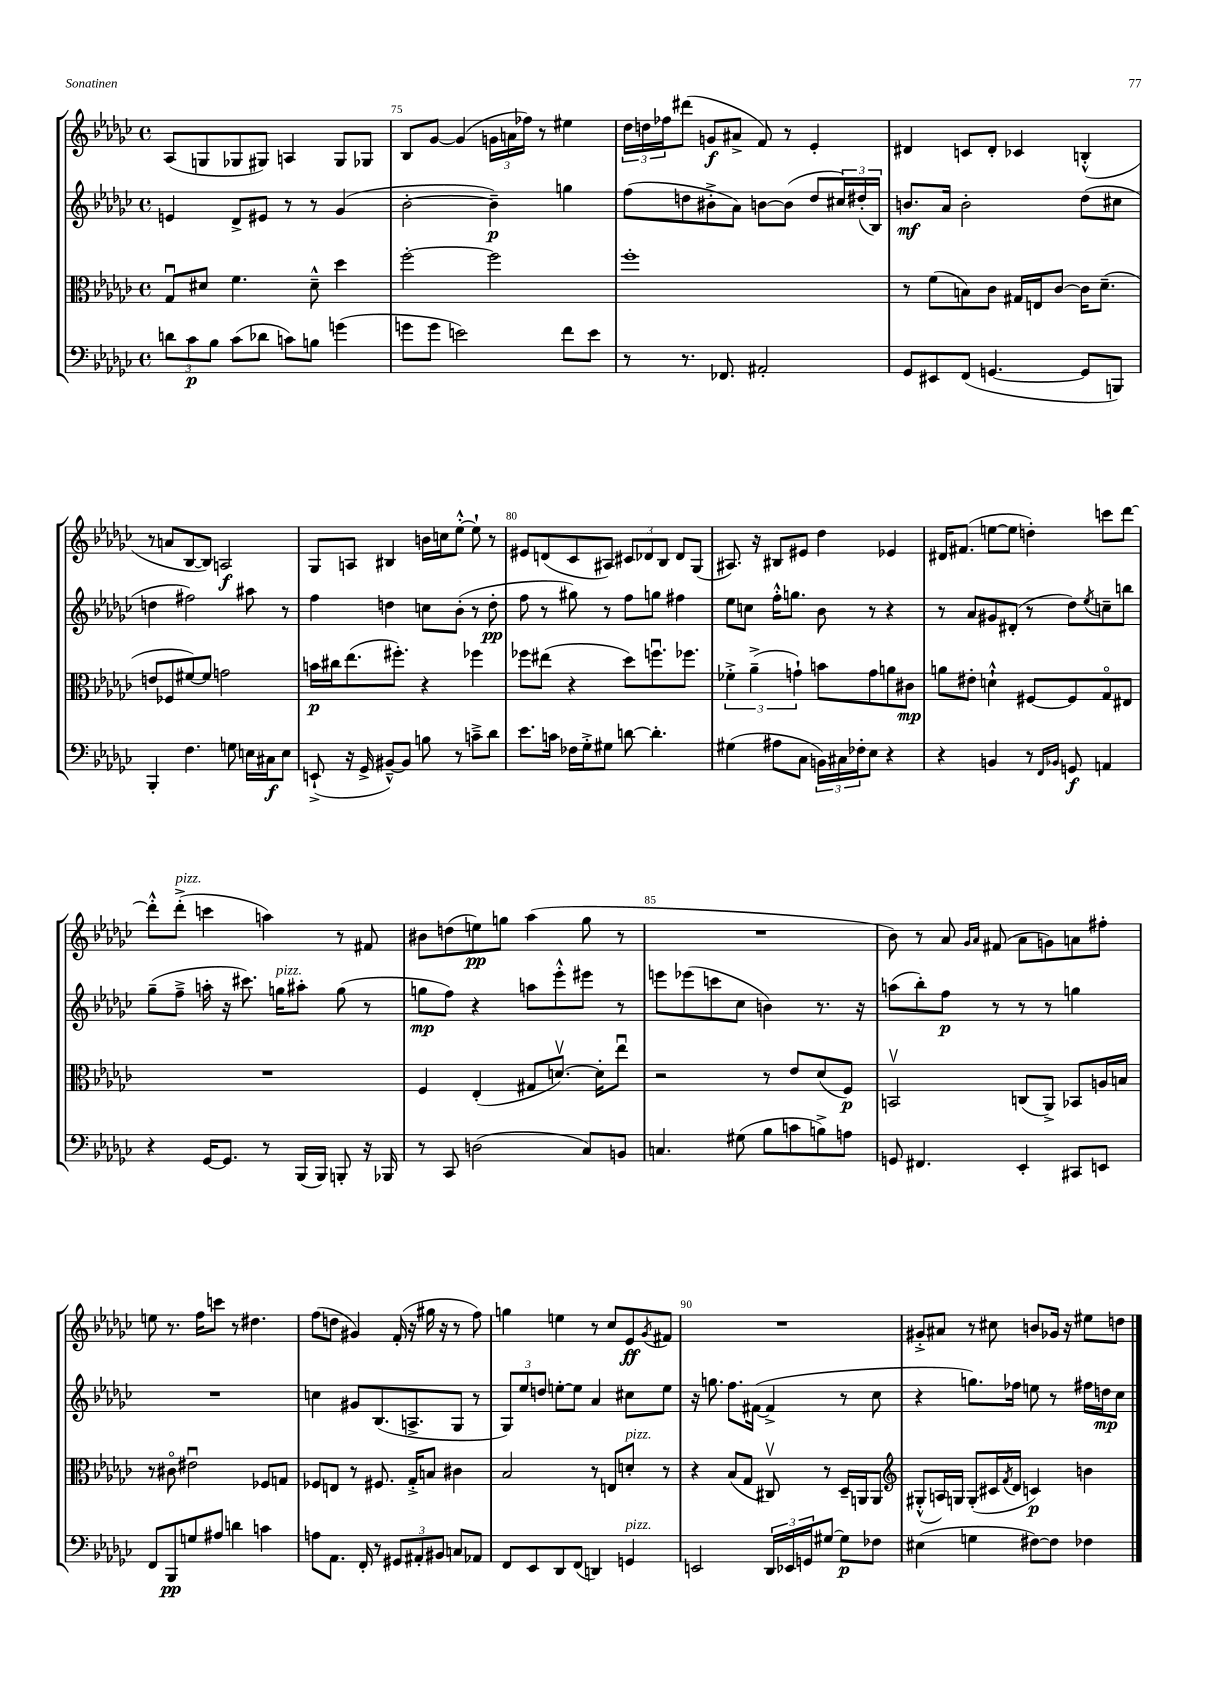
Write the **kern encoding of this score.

**kern	**dynam	**kern	**dynam	**kern	**dynam	**kern	**dynam
*part4	*part4	*part3	*part3	*part2	*part2	*part1	*part1
*staff4	*staff4	*staff3	*staff3	*staff2	*staff2	*staff1	*staff1
*clefF4	*	*clefC3	*	*clefG2	*	*clefG2	*
*k[b-e-a-d-g-c-]	*	*k[b-e-a-d-g-c-]	*	*k[b-e-a-d-g-c-]	*	*k[b-e-a-d-g-c-]	*
*M4/4	*	*M4/4	*	*M4/4	*	*M4/4	*
*met(c)	*	*met(c)	*	*met(c)	*	*met(c)	*
=74	=74	=74	=74	=74	=74	=74	=74
12dn\L	.	8G-u/L	.	4en/	.	(8A-/L	.
12c-\	p	.	.	.	.	.	.
.	.	8d#X/J	.	.	.	8Gn/	.
12B-\J	.	.	.	.	.	.	.
(8c-\L	.	4.f\	.	8d-^/L	.	8G-X/	.
8d-X\J	.	.	.	8e#X/J	.	8G#X/J)	.
8cn\L)	.	.	.	8r	.	4An/	.
8Bn\J	.	8d#~^^\	.	8r	.	.	.
(4gn\	.	4dd-\	.	(4g-/	.	8G#/L	.
.	.	.	.	.	.	8G-X/J	.
=75	=75	=75	=75	=75	=75	=75	=75
8gn\L	.	[2ff'\	.	[2b-'\	.	8B-/L	.
8g\J	.	.	.	.	.	[8g-/J	.
2en\)	.	.	.	.	.	(4g-/]	.
.	.	2ff\]	.	4b-~\])	p	24gn\LL	.
.	.	.	.	.	.	24an\	.
.	.	.	.	.	.	24ff-X\JJ)	.
.	.	.	.	.	.	8r	.
8f\L	.	.	.	4ggn\	.	4ee#X\	.
8e\J	.	.	.	.	.	.	.
=76	=76	=76	=76	=76	=76	=76	=76
8r	.	1ff'	.	(8ff\L	.	24dd-\LL	.
.	.	.	.	.	.	24ddn\	.
.	.	.	.	.	.	24ff-X\J	.
8.r	.	.	.	8ddn\	.	(8ddd#X\J	.
.	.	.	.	8b#X'^\	.	8gn/L	f
8.FF-X/	.	.	.	.	.	.	.
.	.	.	.	8a-\J)	.	8a#X^/J	.
2AA#X'/	.	.	.	[8bn\L	.	8f/)	.
.	.	.	.	(8b\J]	.	8r	.
.	.	.	.	8dd/L	.	4e-'/	.
.	.	.	.	24cc#X/L)	.	.	.
.	.	.	.	(24dd#X'/	.	.	.
.	.	.	.	24B-/JJ)	.	.	.
=77	=77	=77	=77	=77	=77	=77	=77
8GG-/L	.	8r	.	8.bn/L	mf	4d#X/	.
8EE#X/	.	(8f\L	.	.	.	.	.
.	.	.	.	16a-/Jk	.	.	.
(8FF/J	.	8Bn\)	.	2b'\	.	8cn/L	.
[4.GGn/	.	8c-\J	.	.	.	8d#'/J	.
.	.	16G#X/LL	.	.	.	4c-X/	.
.	.	16En/J	.	.	.	.	.
.	.	[8c-/J	.	.	.	.	.
8GG/L]	.	16c-\KL]	.	(8dd-\L	.	(4Bn'^^/	.
.	.	(8.d-~\J	.	.	.	.	.
8BBBn/J)	.	.	.	8cc#X\J	.	.	.
!!LO:LB:g=z
=78	=78	=78	=78	=78	=78	=78	=78
4BBB-'/	.	8en/L	.	4ddn\	.	8r	.
.	.	8F-X/	.	.	.	8an/L	.
4.F\	.	[8f#X/)	.	2ff#X\)	.	[8B-/	.
.	.	8f#/J]	.	.	.	8B-/J])	.
.	.	2gn\	.	.	.	2An/	f
8Gn\	.	.	.	.	.	.	.
16En\LL	.	.	.	8aa#X\	.	.	.
16C#X\J	f	.	.	.	.	.	.
8E\J	.	.	.	8r	.	.	.
=79	=79	=79	=79	=79	=79	=79	=79
(8EEn`^/	.	16bn\LL	p	4ff\	.	8G-/L	.
.	.	16cc#X\J	.	.	.	.	.
16r	.	(8.ee-\	.	.	.	8An/J	.
16GG-^/	.	.	.	.	.	.	.
[8BB#X~^^/L)	.	.	.	4ddn\	.	4B#X/	.
.	.	8.ff#X'\J)	.	.	.	.	.
8BB#/J]	.	.	.	.	.	.	.
8Bn\	.	4r	.	8ccn\L	.	16bn\LL	.
.	.	.	.	.	.	16ccn\J	.
8r	.	.	.	(8b-'\J	.	[8ee-'^^\J	.
8cn~^\L	.	4ff-X\	.	8r	.	8ee-`\]	.
8d-\J	.	.	.	8dd'\	pp	8r	.
=80	=80	=80	=80	=80	=80	=80	=80
8.e-\L	.	8ff-X\L	.	8ff\	.	8e#X/L	.
.	.	(8ee#X\J	.	8r	.	(8dn/	.
16cn\Jk	.	.	.	.	.	.	.
16F-X\LL	.	4r	.	8gg#X\)	.	8c-/	.
16G-'^\J	.	.	.	.	.	.	.
8G#X\J	.	.	.	8r	.	8A#X/J)	.
[8dn\	.	8dd-\L)	.	8ff\L	.	12c#X/L	.
.	.	.	.	.	.	12d-X/	.
4.d'\]	.	8.ffnu\	.	8ggn\J	.	.	.
.	.	.	.	.	.	12B-/J	.
.	.	.	.	4ff#X\	.	8d-/L	.
.	.	8.ff-X\J	.	.	.	.	.
.	.	.	.	.	.	(8G-/J	.
=81	=81	=81	=81	=81	=81	=81	=81
(4G#X\	.	6f-X'^\	.	8ee-\L	.	8.A#X/)	.
.	.	.	.	8ccn\J	.	.	.
.	.	(6a-~^\	.	.	.	.	.
.	.	.	.	.	.	16r	.
8A#X\L	.	.	.	16ff'^^\KL	.	8B#X/L	.
.	.	.	.	8.ggn\J	.	.	.
.	.	6gn`\)	.	.	.	.	.
8C-\J	.	.	.	.	.	8e#X/J	.
24BBn\LL)	.	8bn\L	.	8b-\	.	4dd-\	.
24C#X\	.	.	.	.	.	.	.
24F-X'\J	.	.	.	.	.	.	.
8E-\J	.	8g\	.	8r	.	.	.
4r	.	8an\	.	4r	.	4e-X/	.
.	.	8c#X\J	mp	.	.	.	.
=82	=82	=82	=82	=82	=82	=82	=82
4r	.	8an\L	.	8r	.	16d#X/KL	.
.	.	.	.	.	.	(8.f#X/J	.
.	.	8e#X'\J	.	8a-/L	.	.	.
4BBn/	.	4dn`^^\	.	8g#X/	.	[8een\L	.
.	.	.	.	(8d#X'/J	.	8ee\J]	.
8r	.	[8F#X/L	.	8r	.	4ddn'\)	.
16qqFF/LL	.	.	.	.	.	.	.
16qqBB-X/JJ	.	.	.	.	.	.	.
8GGn/	f	8F#/]	.	8dd-\L)	.	.	.
.	.	.	.	8qee-/	.	.	.
4AAn/	.	8G-/	.	8ccn~\	.	8cccn\L	.
.	.	8E#X/J	.	8bbn\J	.	[8ddd-\J	.
!!LO:LB:g=z
=83	=83	=83	=83	=83	=83	=83	=83
4r	.	1r	.	(8gg-~\L	.	8ddd-'^^\L]	.
!	!	!	!	!	!	!LO:TX:a:i:t=pizz.	!
.	.	.	.	8ff~^\J	.	(8ddd-'^\J	.
[16GG-/KL	.	.	.	16aan'\	.	4cccn\	.
8.GG-/J]	.	.	.	16r	.	.	.
.	.	.	.	8.ccc#X\)	.	.	.
8r	.	.	.	.	.	4aan\)	.
!	!	!	!	!LO:TX:a:i:t=pizz.	!	!	!
.	.	.	.	16ggn\KL	.	.	.
(16BBB-/LL	.	.	.	8aa#X'\J	.	.	.
16BBB-/JJ)	.	.	.	.	.	.	.
8BBBn'/	.	.	.	(8gg\	.	8r	.
16r	.	.	.	8r	.	8f#X/	.
16BBB-X/	.	.	.	.	.	.	.
=84	=84	=84	=84	=84	=84	=84	=84
8r	.	4F/	.	8ggn\L	mp	8b#X\L	.
8CC-/	.	.	.	8ff\J)	.	(8ddn\	.
(2Dn\	.	(4E-'/	.	4r	.	8een\)	pp
.	.	.	.	.	.	8ggn\J	.
.	.	8G#X/L	.	8aan\L	.	(4aa-\	.
.	.	[8.dnv/J)	.	8eee-'^^\	.	.	.
8C-/L)	.	.	.	8eee#X\J	.	8gg\	.
.	.	16d'\KL]	.	.	.	.	.
8BBn/J	.	8ee-u\J	.	8r	.	8r	.
=85	=85	=85	=85	=85	=85	=85	=85
4.Cn/	.	2r	.	8eeen\L	.	1r	.
.	.	.	.	(8eee-X\	.	.	.
.	.	.	.	8cccn\	.	.	.
(8G#X\	.	.	.	8cc-\J	.	.	.
8B-\L	.	8r	.	4bn\)	.	.	.
8cn\	.	8e-/L	.	.	.	.	.
8Bn^\)	.	(8d-/	.	8.r	.	.	.
8An\J	.	8F/J)	p	.	.	.	.
.	.	.	.	16r	.	.	.
=86	=86	=86	=86	=86	=86	=86	=86
8GGn/	.	2BBnv/	.	(8aan\L	.	8b-\)	.
4.FF#X/	.	.	.	8bb-'\)	.	8r	.
.	.	.	.	8ff\J	p	8a-/	.
.	.	.	.	.	.	16qqg-/LL	.
.	.	.	.	.	.	16qqa-/JJ	.
.	.	.	.	8r	.	(8f#X/	.
4EE-'/	.	(8Cn/L	.	8r	.	8a-\L	.
.	.	8AA-^/J)	.	8r	.	8gn\)	.
8CC#X/L	.	8BB-X/L	.	4ggn\	.	8an\	.
8EEn/J	.	16An/L	.	.	.	8ff#X'\J	.
.	.	16Bn/JJ	.	.	.	.	.
!!LO:LB:g=z
=87	=87	=87	=87	=87	=87	=87	=87
8FF/L	.	8r	.	1r	.	8een\	.
8BBB-/	pp	8c#X\	.	.	.	8.r	.
8Gn/	.	2e#Xu\	.	.	.	.	.
.	.	.	.	.	.	16ff\KL	.
8A#X/J	.	.	.	.	.	8cccn\J	.
4dn\	.	.	.	.	.	8r	.
.	.	.	.	.	.	4.dd#X\	.
4cn\	.	8F-X/L	.	.	.	.	.
.	.	8Gn/J	.	.	.	.	.
=88	=88	=88	=88	=88	=88	=88	=88
8An\L	.	8F-X/L	.	4ccn\	.	(8ff\L	.
8.AA-\J	.	8En/J	.	.	.	8ddn\J	.
.	.	8r	.	8g#X/L	.	4g#X/)	.
16FF'/	.	.	.	.	.	.	.
8r	.	8.F#X/	.	(8.B-/	.	.	.
12GG#X/L	.	.	.	.	.	(16f'/	.
.	.	16G-'^/KL	.	8.An^/	.	16r	.
12AA#X'/	.	.	.	.	.	.	.
.	.	8Bn/J	.	.	.	16gg#X\	.
12BB#X/J	.	.	.	.	.	.	.
.	.	.	.	.	.	16r	.
8Cn/L	.	4c#X\	.	8G-/J	.	8r	.
8AA-X/J	.	.	.	8r	.	8ff\)	.
=89	=89	=89	=89	=89	=89	=89	=89
8FF/L	.	2B-/	.	12G-/L)	.	4ggn\	.
.	.	.	.	12ee-/	.	.	.
8EE-/	.	.	.	.	.	.	.
.	.	.	.	12ddn/J	.	.	.
8DD-/	.	.	.	[8een'\L	.	4een\	.
(8FF/J	.	.	.	8ee\J]	.	.	.
4DDn/)	.	8r	.	4a-/	.	8r	.
.	.	8En/L	.	.	.	8cc-/L	.
!	!	!LO:TX:a:i:t=pizz.	!	!	!	!	!
!LO:TX:a:i:t=pizz.	!	!	!	!	!	!	!
4GGn/	.	8dn'/J	.	8cc#X\L	.	8e-/	ff
.	.	.	.	.	.	8qg-/	.
.	.	8r	.	8ee\J	.	8f#X/J	.
=90	=90	=90	=90	=90	=90	=90	=90
2EEn/	.	4r	.	16r	.	1r	.
.	.	.	.	8.ggn\	.	.	.
.	.	(8B-/L	.	8.ff\L	.	.	.
.	.	8G-/J	.	.	.	.	.
.	.	.	.	([16f#X\Jk	.	.	.
24DD-/LL	.	8C#Xv/)	.	4f#^/]	.	.	.
24EE-X/	.	.	.	.	.	.	.
24GGn/J	.	.	.	.	.	.	.
[8G#X/J	.	8r	.	.	.	.	.
8G#\L]	p	16D-~/LL	.	8r	.	.	.
.	.	16AAn/J	.	.	.	.	.
8F-X\J	.	8AA/J	.	8cc-\	.	.	.
=91	=91	=91	=91	=91	=91	=91	=91
*	*	*clefG2	*	*	*	*	*
(4E#X\	.	(8G#X'^^/L	.	4r	.	8g#X'^/L	.
.	.	16An/L)	.	.	.	8a#X/J	.
.	.	16Gn/JJ	.	.	.	.	.
4Gn\	.	(8G'/L	.	8.ggn\L)	.	8r	.
.	.	16c#X/L	.	.	.	8cc#X\	.
.	.	8qf/	.	.	.	.	.
.	.	16d-/JJ	.	16ff-X\Jk	.	.	.
[8F#X\L)	.	4cn/)	p	8een\	.	8bn/L	.
8F#\J]	.	.	.	8r	.	16g-X/Jk	.
.	.	.	.	.	.	16r	.
4F-X\	.	4bn\	.	16ff#X\LL	.	8ee#X\L	.
.	.	.	.	16ddn\J	mp	.	.
.	.	.	.	8cc-\J	.	8ddn\J	.
==	==	==	==	==	==	==	==
*-	*-	*-	*-	*-	*-	*-	*-
